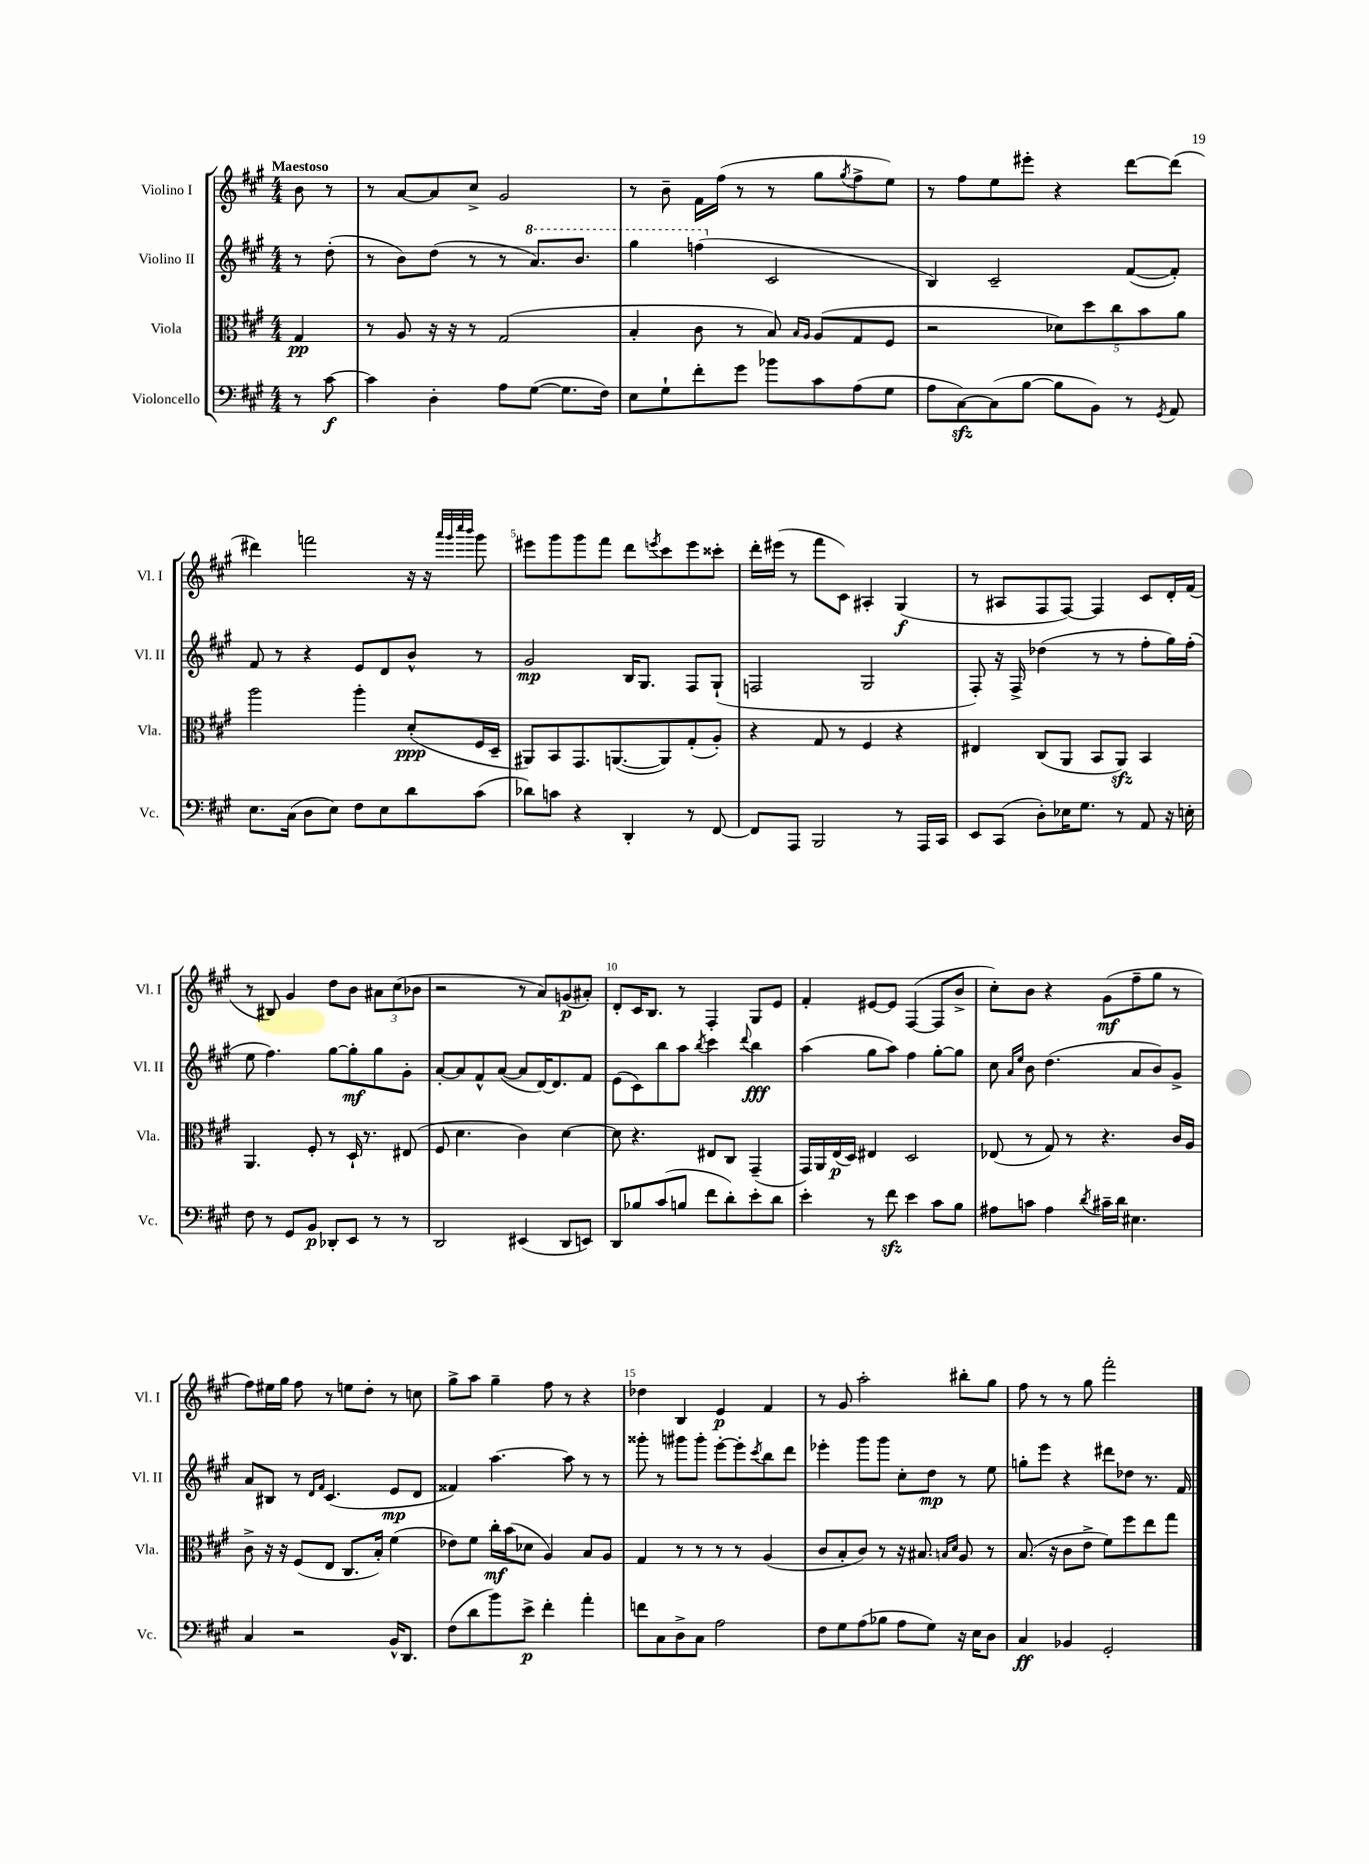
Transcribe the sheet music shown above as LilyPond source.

<<
\new StaffGroup <<
\new Staff = "s0" \with { instrumentName = "Violino I" shortInstrumentName = "Vl. I" } {
    \clef treble \key a \major \numericTimeSignature \time 4/4 \partial 4 \tempo "Maestoso"
    b'8 r8 |
    r8 a'8~ a'8 cis''8-> gis'2 |
    r8 b'8-- fis'16 fis''16( r8 r8 gis''8 \acciaccatura { gis''8 } fis''8-> e''8) |
    r8 fis''8 e''8 eis'''8-. r4 d'''8~ d'''8( |
    dis'''4) f'''2 r16 r16 \grace { a'''32 gis'''32 cis''''32 b'''32 } gis'''8 |
    eis'''8 gis'''8 gis'''8 fis'''8 d'''8 \acciaccatura { e'''8 } cis'''8 e'''8 cisis'''8-. |
    d'''16-. eis'''16( r8 fis'''8 cis'8) ais4-. gis4\f( |
    r8 ais8 fis8 fis8~) fis4 cis'8 d'16-. fis'16( |
    r8 bis8) gis'4 d''8 b'8 \tuplet 3/2 { ais'8 cis''8( bes'8 } |
    r2 r8 a'8) g'8\p( ais'8-.) |
    d'8-. cis'16 b8. r8 fis4-. gis8 e'8 |
    fis'4-. eis'8~ eis'8 fis4~( fis8 b'8-> |
    cis''8-.) b'8 r4 gis'8\mf( fis''8-- gis''8 r8 |
    fis''8) eis''16 gis''16 fis''8 r8 e''8 d''8-. r8 c''8 |
    gis''8-> a''8 gis''4-- fis''8 r8 r4 |
    des''4 b4 e'4\p fis'4 |
    r8 gis'8 a''2-. bis''8-. gis''8 |
    fis''8 r8 r8 gis''8 fis'''2-. \bar "|." |
}
\new Staff = "s1" \with { instrumentName = "Violino II" shortInstrumentName = "Vl. II" } {
    \clef treble \key a \major \numericTimeSignature \time 4/4 \partial 4
    r8 d''8-.( |
    r8 b'8) d''8( r8 r8 \ottava #1 a''8.) b''8. |
    gis'''4 f'''4( \ottava #0 cis'2 |
    b4) cis'2-- fis'8~( fis'8-.) |
    fis'8 r8 r4 e'8 d'8 b'8-^ r8 |
    gis'2\mp b16 gis8. fis8 gis8-!( |
    f2 gis2 |
    fis8-.) r16 fis16-> des''4( r8 r8 fis''8-. gis''16) fis''16-.( |
    e''8 fis''4.) gis''8~ gis''8-.\mf gis''8 gis'8-. |
    a'8~-. a'8 fis'8-^ a'8~( a'8 d'16~) d'8. fis'8 |
    e'8( cis'8) b''8 a''8 \acciaccatura { b''8 } cis'''4 \appoggiatura { d'''8 } b''4\fff |
    a''4( gis''8 a''8) fis''4 gis''8~-. gis''8 |
    cis''8 \grace { a'16 e''16 } b'8 d''4.( a'8 b'8) gis'8-> |
    a'8 bis8 r8 \grace { d'16 fis'16 } cis'4.( e'8\mp d'8 |
    fisis'4) a''4.~ a''8 r8 r8 |
    gisis'''8-. r8 gis'''8 gis'''8-. e'''8~-. e'''8-. \acciaccatura { cis'''8 } b''8 d'''8 |
    ees'''4-. gis'''8 gis'''8 cis''8-. d''8\mp r8 e''8 |
    g''8-. e'''8 r4 dis'''8 des''8 r8. fis'16 \bar "|." |
}
\new Staff = "s2" \with { instrumentName = "Viola" shortInstrumentName = "Vla." } {
    \clef alto \key a \major \numericTimeSignature \time 4/4 \partial 4
    gis4\pp |
    r8 a8 r16 r16 r8 gis2( |
    b4-. cis'8 r8 b8) \grace { b16 a16 } a8( gis8 fis8 |
    r2 \tuplet 5/4 { des'8) d''8 cis''8 b'8 a'8 } |
    a''2 a''4-. d'8-.\ppp( fis16 d16-- |
    ais,8) b,8 gis,8. a,8.~( a,8) gis8-.( a8-.) |
    r4 gis8 r8 fis4 r4 |
    eis4 cis8( a,8 b,8 a,8\sfz) b,4 |
    a,4. fis8-. r8 d16-! r8. eis8( |
    fis8 d'4. cis'4) d'4~ |
    d'8 r4. eis8 cis8 gis,4--( |
    gis,16) a,16 e16\p( d16) eis4 d2 |
    ees8( r8 gis8) r8 r4. cis'16 a16 |
    cis'8-> r16 r16 fis8( e8 cis8. b16-.) fis'4( |
    ees'8) fis'8 cis''16-.\mf b'16( des'8 a4) b8 a8 |
    gis4 r8 r8 r8 r8 a4( |
    cis'8 b8-. cis'8) r8 r16 bis8. \grace { b16 d'16 } a8 r8 |
    b8.( r16 cis'8 e'8-> fis'8) fis''8 e''8 gis''8 \bar "|." |
}
\new Staff = "s3" \with { instrumentName = "Violoncello" shortInstrumentName = "Vc." } {
    \clef bass \key a \major \numericTimeSignature \time 4/4 \partial 4
    r8 cis'8~\f |
    cis'4 d4-. a8 gis8~( gis8. fis16) |
    e8 gis8-! fis'8-. gis'8 bes'8 cis'8 a8( gis8 |
    a8 cis8~\sfz) cis8( b8~ b8 b,8) r8 \acciaccatura { gis,8 } a,8 |
    e8. cis16( d8 e8) fis8 e8 d'8 cis'8( |
    des'8) c'8 r4 d,4-. r8 fis,8~ |
    fis,8 a,,8 b,,2 r8 a,,16 cis,16 |
    e,8 cis,8( d8-.) ees16 gis8. r8 a,8 r16 e16-. |
    fis8 r8 gis,8 b,8\p des,8-. e,8 r8 r8 |
    d,2 eis,4( d,8 e,8) |
    d,8 bes8 cis'8( b8 fis'8 d'8-.) e'8-. d'8 |
    e'4-. r8 fis'8\sfz e'4 cis'8 b8 |
    ais8 c'8 ais4 \acciaccatura { d'8 } cis'16-- d'16 eis4. |
    cis4 r2 b,16-^ d,8. |
    fis8( d'8 b'8) e'8->\p fis'4-. a'4-. |
    f'8 cis8 d8-> cis8 a2 |
    fis8 gis8 a8( bes8 a8 gis8) r16 e16 d8 |
    cis4\ff bes,4 gis,2-. \bar "|." |
}
>>
>>
\layout { \context { \Score \override BarNumber.break-visibility = ##(#f #t #t) barNumberVisibility = #(every-nth-bar-number-visible 5) } }
